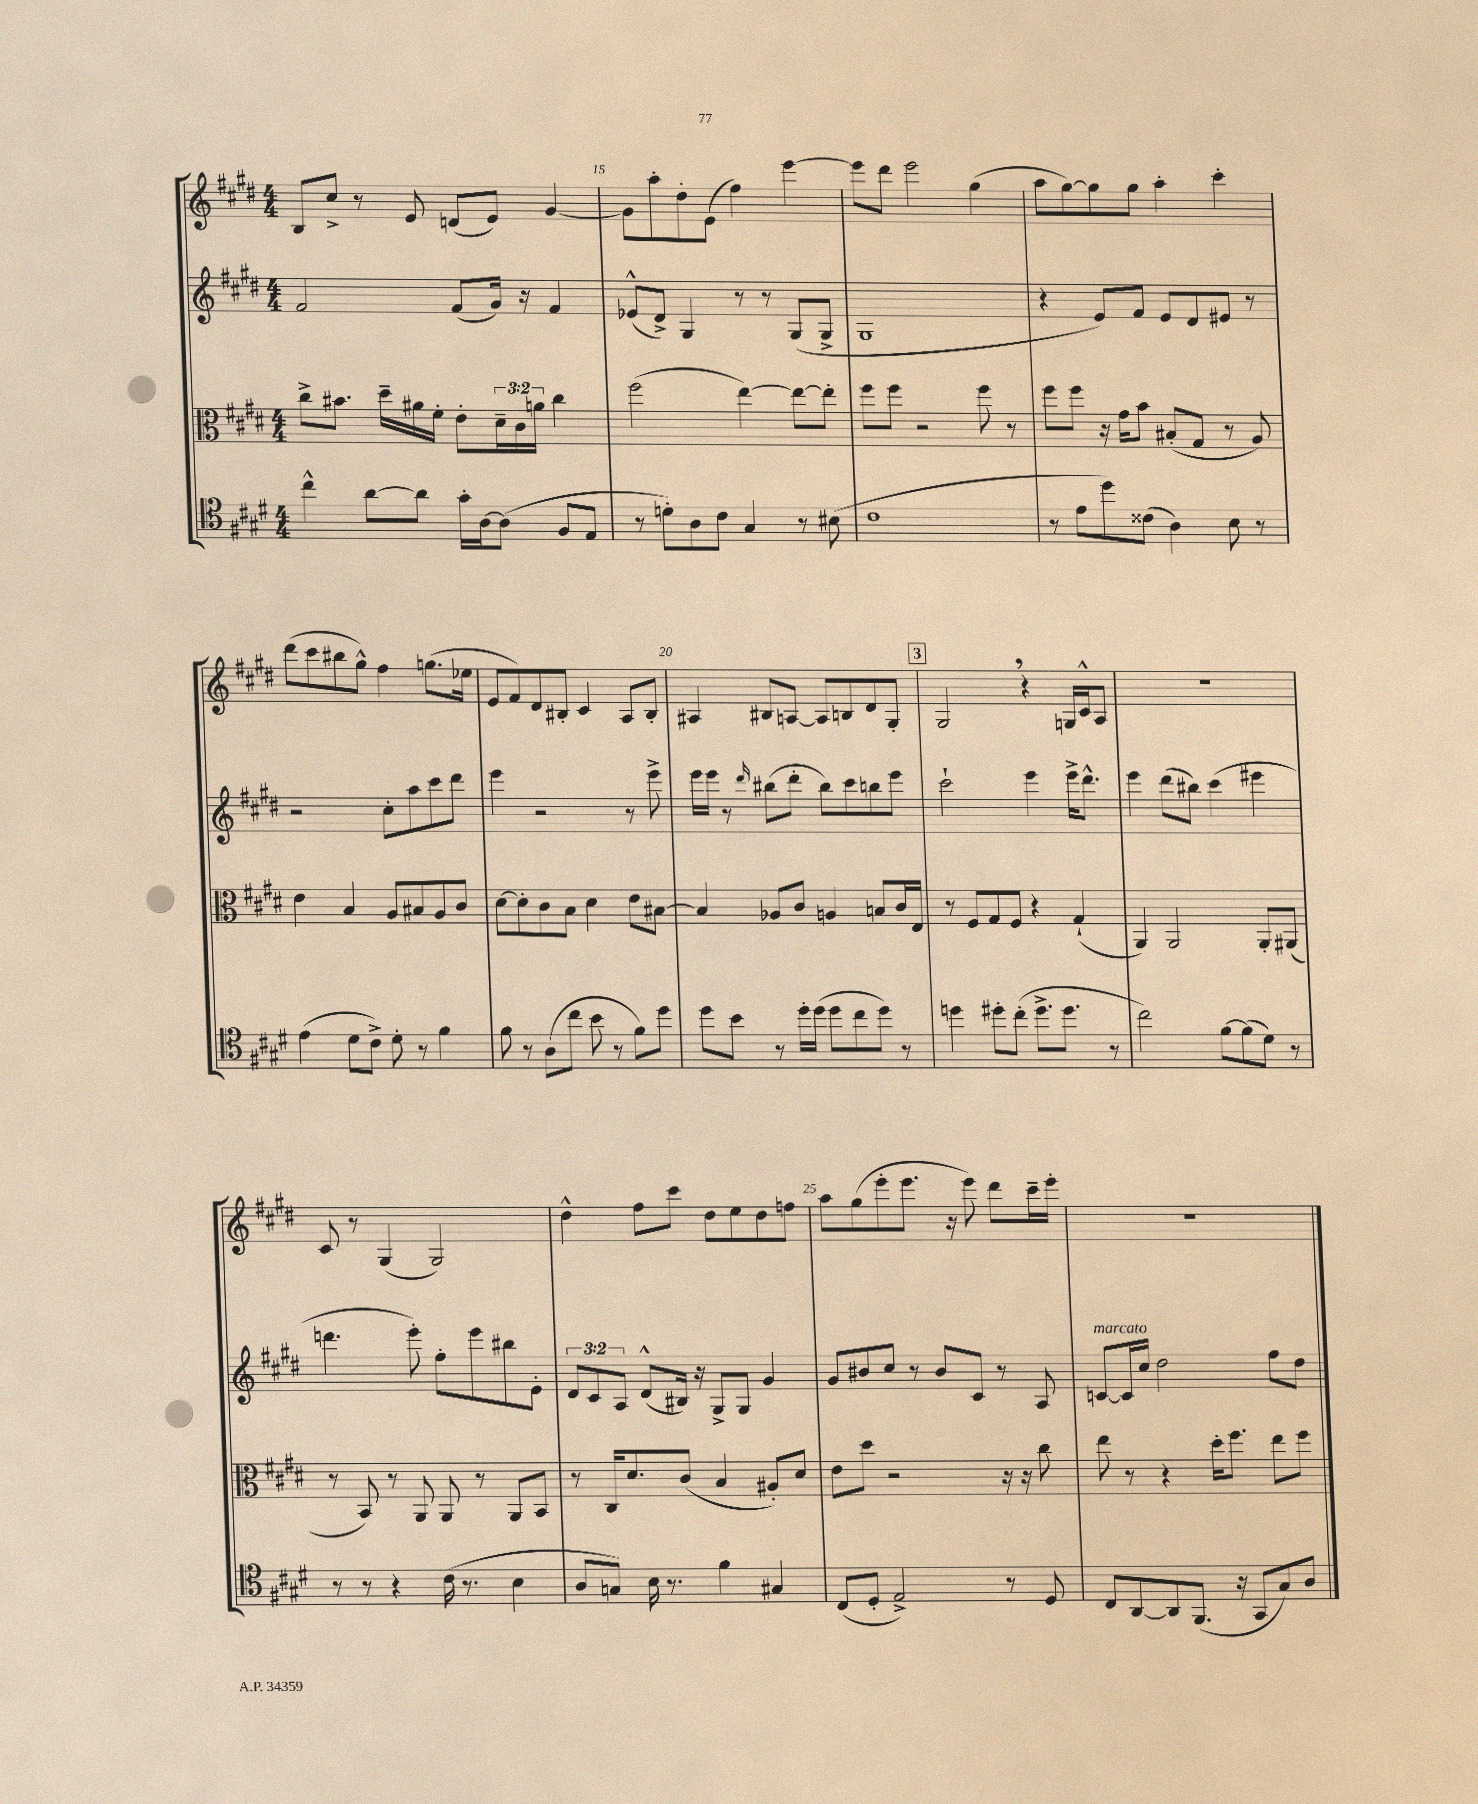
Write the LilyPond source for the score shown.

<<
\new StaffGroup <<
\new Staff = "s0" {
    \clef treble \key e \major \numericTimeSignature \time 4/4
    b8 cis''8-> r8 e'8 d'8( e'8) gis'4~ |
    gis'8 a''8-. dis''8-. e'8( fis''4) e'''4~ |
    e'''8 dis'''8 e'''2 gis''4( |
    a''8 gis''8~) gis''8 gis''8 a''4-. cis'''4-. |
    dis'''8( cis'''8 bis''8 gis''8-^) fis''4 g''8.( ees''16 |
    e'8 fis'8) dis'8 bis8-. cis'4 a8 bis8-. |
    ais4 bis8 a8~ a8 b8 dis'8 gis8-. |
    \mark \markup { \box "3" } gis2 \breathe r4 g16 cis'16-^ a8 |
    R1 |
    cis'8 r8 gis4( gis2) |
    dis''4-^ fis''8 cis'''8 dis''8 e''8 dis''8 f''8 |
    a''8 gis''8( e'''8-. e'''8. r16 e'''8) dis'''8 cis'''16-- e'''16-. |
    R1 \bar "|." |
}
\new Staff = "s1" {
    \clef treble \key e \major \numericTimeSignature \time 4/4 \override Staff.TupletNumber.text = #tuplet-number::calc-fraction-text
    fis'2 fis'8( gis'16) r16 fis'4 |
    ees'8-^( dis'8->) gis4 r8 r8 gis8( gis8-> |
    gis1 |
    r4 e'8) fis'8 e'8 dis'8 eis'8 r8 |
    r2 cis''8-. a''8 cis'''8 dis'''8 |
    e'''4 r2 r8 e'''8-> |
    e'''16 e'''16 r8 \grace { dis'''16 } bis''8( dis'''8-. bis''8) cis'''8 b''8 e'''8 |
    \mark \markup { \box "3" } cis'''2-! e'''4 e'''16-> dis'''8.-^ |
    e'''4 dis'''8( bis''8) cis'''4( eis'''4 |
    d'''4. e'''8-.) fis''8-. e'''8 bis''8 e'8-. |
    \tuplet 3/2 { dis'8 cis'8 a8 } dis'8-^( bis16) r16 gis8-> gis8 gis'4 |
    gis'8 bis'8 cis''8 r8 bis'8 cis'8 r8 a8 |
    c'8~^\markup { \italic "marcato" } c'16 cis''16 dis''2 fis''8 dis''8 \bar "|." |
}
\new Staff = "s2" {
    \clef alto \key e \major \numericTimeSignature \time 4/4 \override Staff.TupletNumber.text = #tuplet-number::calc-fraction-text
    cis''8-> bis'8. dis''16-- ais'16 fis'16-. e'8-. \tuplet 3/2 { dis'16-- cis'16 a'16 } cis''4 |
    fis''2( e''4~) e''8~ e''8-. |
    fis''8 fis''8 r2 fis''8 r8 |
    fis''8 fis''8 r16 gis'16 b'8 bis8-.( gis8 r8 a8) |
    e'4 b4 a8 bis8 a8 cis'8 |
    dis'8~ dis'8-. cis'8 b8 dis'4 e'8 bis8~ |
    bis4 aes8 cis'8 a4 b8 cis'16 e16 |
    \mark \markup { \box "3" } r8 fis8 gis8 fis8 r4 gis4-!( |
    a,4) a,2 a,8-. ais,8( |
    r8 b,8) r8 a,8 a,8 r8 a,8 b,8 |
    r8 cis16 dis'8. cis'8( b4 ais8-.) dis'8 |
    e'8 dis''8 r2 r16 r16 cis''8 |
    e''8 r8 r4 dis''16-. fis''8. e''8 fis''8 \bar "|." |
}
\new Staff = "s3" {
    \clef tenor \key e \major \numericTimeSignature \time 4/4
    cis''4-^ a'8~ a'8 gis'16-. a16~ a8( fis8 e8 |
    r8 d'8-.) a8 cis'8 gis4 r8 bis8( |
    cis'1 |
    r8 e'8 dis''8) cisis'8( a4) b8 r8 |
    e'4( dis'8 cis'8->) dis'8-. r8 fis'4 |
    fis'8 r8 a8( cis''8 b'8 r8 fis'8) dis''8 |
    dis''8 b'8 r8 dis''16-. dis''16( dis''8 cis''8 dis''8) r8 |
    \mark \markup { \box "3" } d''4 dis''8-. cis''8-.( dis''8.-> dis''8. r8 |
    cis''2) fis'8~ fis'8( dis'8) r8 |
    r8 r8 r4 cis'16( r8. b4 |
    a8 g8) b16 r8. fis'4 gis4 |
    cis8( dis8-. e2->) r8 dis8 |
    cis8 a,8~ a,8 fis,8.( r16 gis,8 gis8) a8 \bar "|." |
}
>>
>>
\layout { \context { \Score currentBarNumber = #14 \override BarNumber.break-visibility = ##(#f #t #t) barNumberVisibility = #(every-nth-bar-number-visible 5) } }
